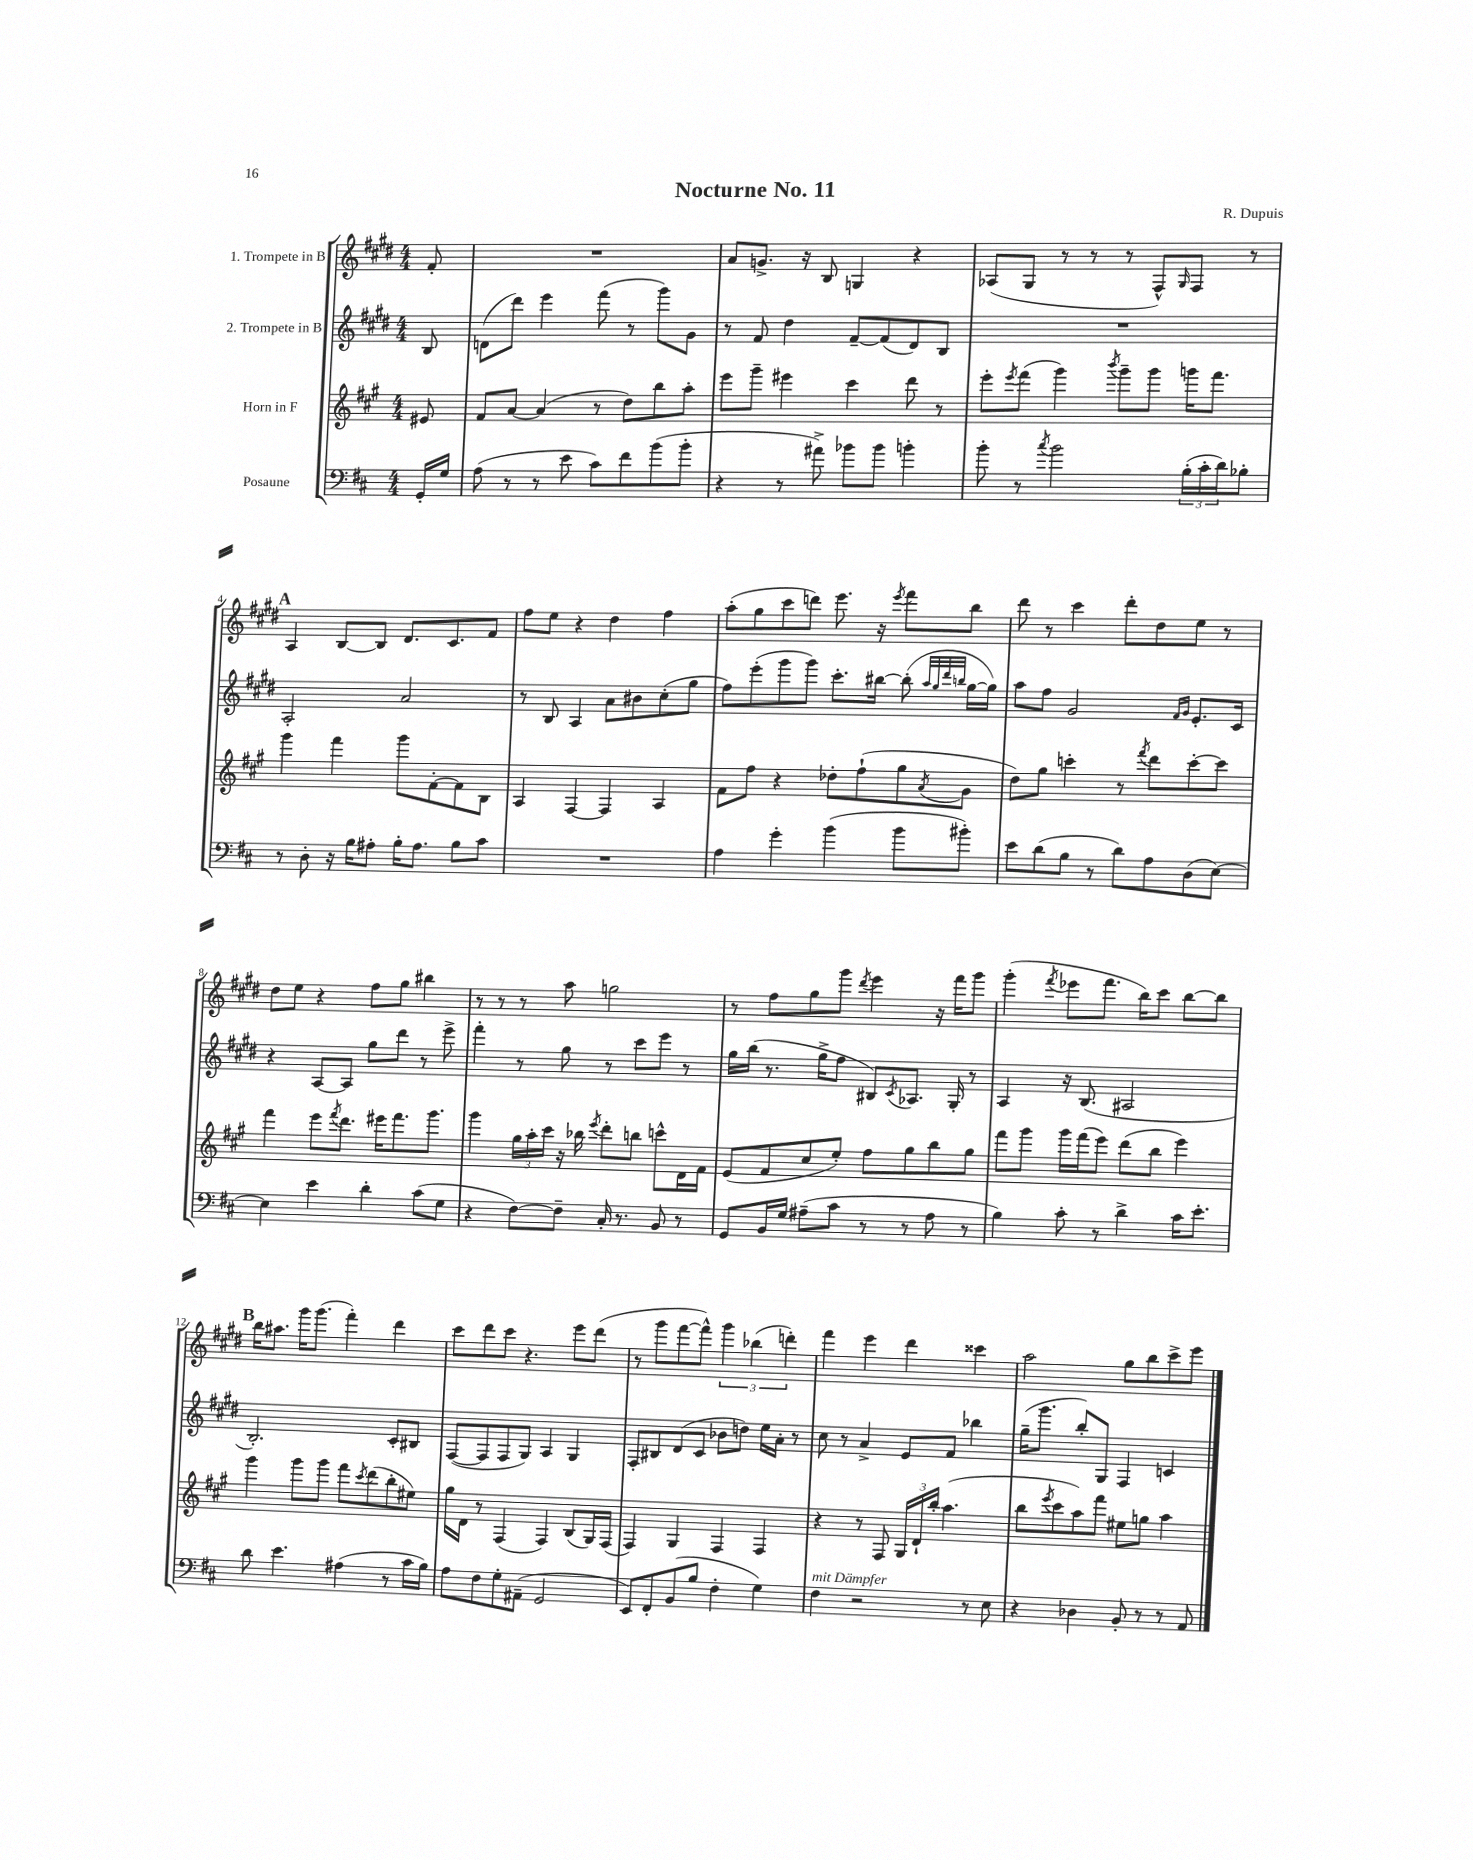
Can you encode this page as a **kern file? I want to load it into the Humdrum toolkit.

**kern	**kern	**kern	**kern
*part4	*part3	*part2	*part1
*staff4	*staff3	*staff2	*staff1
*I"Posaune	*I"Horn in F	*I"2. Trompete in B	*I"1. Trompete in B
*clefF4	*clefG2	*clefG2	*clefG2
*k[f#c#]	*k[f#c#g#]	*k[f#c#g#d#]	*k[f#c#g#d#]
*M4/4	*M4/4	*M4/4	*M4/4
=	=	=	=
16GG'/LL	8e#X/	8B/	8f#'/
16G/JJ	.	.	.
=1	=1	=1	=1
(8A\	8f#/L	(8dn\L	1r
8r	[8a/J	8ddd#\J)	.
8r	(4a/]	4eee\	.
8e\	.	.	.
8c#\L)	8r	(8fff#\	.
8f#\	8dd\L)	8r	.
(8b\	8bb\	8ggg#\L)	.
8b'\J	8aa'\J	8g#\J	.
=2	=2	=2	=2
4r	8eee\L	8r	8a/L
.	8ggg#~\J	8f#/	8.gn^/J
8r	4eee#X\	4dd#\	.
.	.	.	16r
8a#X^\)	.	.	8B/
8b-X\L	4ccc#\	[8f#~/L	4Gn/
8b-\J	.	(8f#/]	.
4bn'\	8ddd\	8d#/)	4r
.	8r	8B/J	.
=3	=3	=3	=3
8b'\	8eee'\L	1r	(8A-X/L
.	8qeee/	.	.
8r	(8fff#\J	.	8G#/J
8qcc#/	.	.	.
2b\	4ggg#\)	.	8r
.	.	.	8r
.	8qbbb/	.	.
.	8ggg#~\L	.	8r
.	8ggg#\J	.	8F#^^/L)
.	.	.	16qqG#/
(24B'\LL	16gggn\KL	.	8F#/J
24c#'\	.	.	.
.	8.fff#\J	.	.
24d\J)	.	.	.
8B-X'\J	.	.	8r
!!LO:LB:g=z
!!LO:REH:place=s1:t=A
=4	=4	=4	=4
8r	4ggg#\	2A'/	4A/
8D'\	.	.	.
16r	4fff#\	.	[8B/L
16B\KL	.	.	.
8A#X'\J	.	.	8B/J]
16B'\KL	8ggg#\L	2a/	8.d#/L
8.A#\J	.	.	.
.	[8f#'\	.	.
.	.	.	8.c#/
8B\L	8f#\]	.	.
8c#\J	8B\J	.	8f#/J
=5	=5	=5	=5
1r	4A/	8r	8ff#\L
.	.	8B/	8ee\J
.	[4F#/	4A/	4r
.	4F#/]	8a\L	4dd#\
.	.	8b#X\	.
.	4A/	(8cc#'\	4ff#\
.	.	8gg#\J	.
=6	=6	=6	=6
4A\	8f#\L	8ff#\L)	(8aa'\L
.	8ff#\J	(8eee'\	8gg#\
4g'\	4r	8ggg#\	8ccc#\
.	.	8ggg#\J)	8dddn\J)
(4b\	8dd-X'\L	8.ccc#'\L	8.eee\
.	(8ff#`\	.	.
.	.	[16bb#X\Jk	16r
.	.	.	8qeee/
8b\L	8gg#\	(8bb#'\]	8fff#\L
.	.	32qqaa/LLL	.
.	.	32qqgg#/	.
.	.	32qqddd#/	.
.	8qa/	32qqbbn/JJJ	.
8b#X'\J)	8g#\J	[16gg#\LL	8bb\J
.	.	16gg#\JJ])	.
=7	=7	=7	=7
8e\L	8dd\L)	8aa\L	8ddd#\
(8d\	8gg#\J	8ff#\J	8r
8B\J	4cccn'\	2g#/	4ccc#\
8r	.	.	.
8d\L)	8r	.	8ddd#'\L
.	8qfff#/	.	.
8A\	8ddd\L	.	8dd#\
.	.	16qqf#/LL	.
.	.	16qqg#/JJ	.
(8D\	[8ccc'\	8.e'/L	8ee\J
[8E\J)	8ccc\J]	.	8r
.	.	16c#/Jk	.
!!LO:LB:g=z
=8	=8	=8	=8
4E\]	4fff#\	4r	8dd#\L
.	.	.	8ee\J
4e\	8eee\L	[8A/L	4r
.	8qfff#/	.	.
.	8.ddd\J	8A/J]	.
4d'\	.	8gg#\L	8ff#\L
.	16eee#X\KL	.	.
.	8.fff#\	8ddd#\J	8gg#\J
(8c#\L	.	8r	4bb#X\
.	8.ggg#\J	.	.
8G\J	.	8eee^\	.
=9	=9	=9	=9
4r	4ggg#\	4fff#'\	8r
.	.	.	8r
[8F#\L)	24gg#\LL	8r	8r
.	24aa'\	.	.
.	24ccc#\JJ	.	.
8F#~\J]	16r	8gg#\	8aa\
.	16bb-X\	.	.
.	8qeee/	.	.
16C#'/	8ddd'\L	8r	2ggn\
8.r	.	.	.
.	8bbn\J	8ccc#\L	.
8BB/	8cccn^^\L	8eee\J	.
8r	16d\L	8r	.
.	16f#\JJ	.	.
=10	=10	=10	=10
8GG/L	(8e/L	16gg#\LL	8r
.	.	(16bb\JJ	.
16BB/L	8f#/	8.r	8ff#\L
16G/JJ	.	.	.
(8A#X~\L	8cc#/	.	8gg#\
.	.	16gg#^\KL	.
8c#\J	8ee'/J)	8ff#\J	8ggg#\J
.	.	.	8qddd#/
8r	8ff#\L	8B#X/L)	4eee\
.	.	8qc#/	.
8r	8gg#\	8.A-X/J	.
8A#\	8bb\	.	16r
.	.	16G#'/	16fff#\KL
8r	8gg#\J	8r	8ggg#\J
=11	=11	=11	=11
4B\)	8fff#\L	4A/	(4ggg#'\
.	8ggg#\J	.	.
.	.	.	8qfff#/
8c#'\	16ggg#\LL	16r	8eee-X\L
.	(16fff#\J	(8.B/	.
8r	8eee\J)	.	8.fff#\J
4d^\	(8ddd\L	2A#X/	.
.	.	.	16bb\KL)
.	8bb\J	.	8ccc#\J
16c#\KL	4eee\)	.	[8bb\L
8.e'\J	.	.	.
.	.	.	8bb\J]
!!LO:LB:g=z
!!LO:REH:place=s1:t=B
=12	=12	=12	=12
8d\	4ggg#\	2.B'/)	16bb\KL
.	.	.	8.aa#X\J
4.e\	.	.	.
.	8ggg#\L	.	16ggg#\KL
.	.	.	(8.ggg#\J
.	8ggg#\J	.	.
(4A#X\	8fff#\L	.	4fff#'\)
.	8qccc#/	.	.
.	(8ddd\	.	.
8r	8bb'\	8c#'/L	4ddd#\
16c#\LL	8ee#X\J)	8B#X/J	.
16B\JJ)	.	.	.
=13	=13	=13	=13
8A\L	16gg#\LL	([8F#/L	8ccc#\L
.	16d\JJ	.	.
8F#\	8r	8F#/]	8ddd#\
8G'\	(4F#/	8F#/	8ccc#\J
(8AA#X~\J	.	8G#/J)	4.r
2GG/	4F#/)	4A/	.
.	(8B/L	4G#/	8eee\L
.	16G#/L)	.	(8ddd#\J
.	(16F#/JJ	.	.
=14	=14	=14	=14
8EE/L)	4F#/)	8F#'/L	8r
8FF#'/	.	8B#X/	8ggg#\L
(8BB/	4G#/	(8d#/	[8fff#\
8B/J	.	8c#/J	8fff#^^\J])
4F#'\	4F#/	8b-X\L	6ggg#\
.	.	8ddn\J)	.
.	.	.	(6bb-X\
4G\)	4F#/	16ee\LL	.
.	.	16a'\JJ	.
.	.	.	6dddn'\)
.	.	8r	.
=15	=15	=15	=15
!LO:TX:a:i:t=mit Dämpfer	!	!	!
4F#\	4r	8cc#\	4fff#\
.	.	8r	.
2r	8r	4a^/	4eee\
.	8F#/	.	.
.	24G#/LL	8e/L	4ddd#\
.	24d`/	.	.
.	24bb'/JJ	.	.
.	(4.aa\	8f#/J	.
8r	.	4bb-X\	4ccc##X\
8E\	.	.	.
=16	=16	=16	=16
4r	8bb\L	(16gg#~\KL	2aa\
.	.	8.ggg#\J	.
.	8qeee/	.	.
.	8ccc#\	.	.
4D-X\	8aa\)	8bb'/L)	.
.	8fff#\J	8G#/J	.
8BB'/	8ee#X\L	4F#/	8gg#\L
8r	8ggn\J	.	8bb\
8r	4aa\	4cn/	8ccc#^\
8AA/	.	.	8eee\J
==	==	==	==
*-	*-	*-	*-
